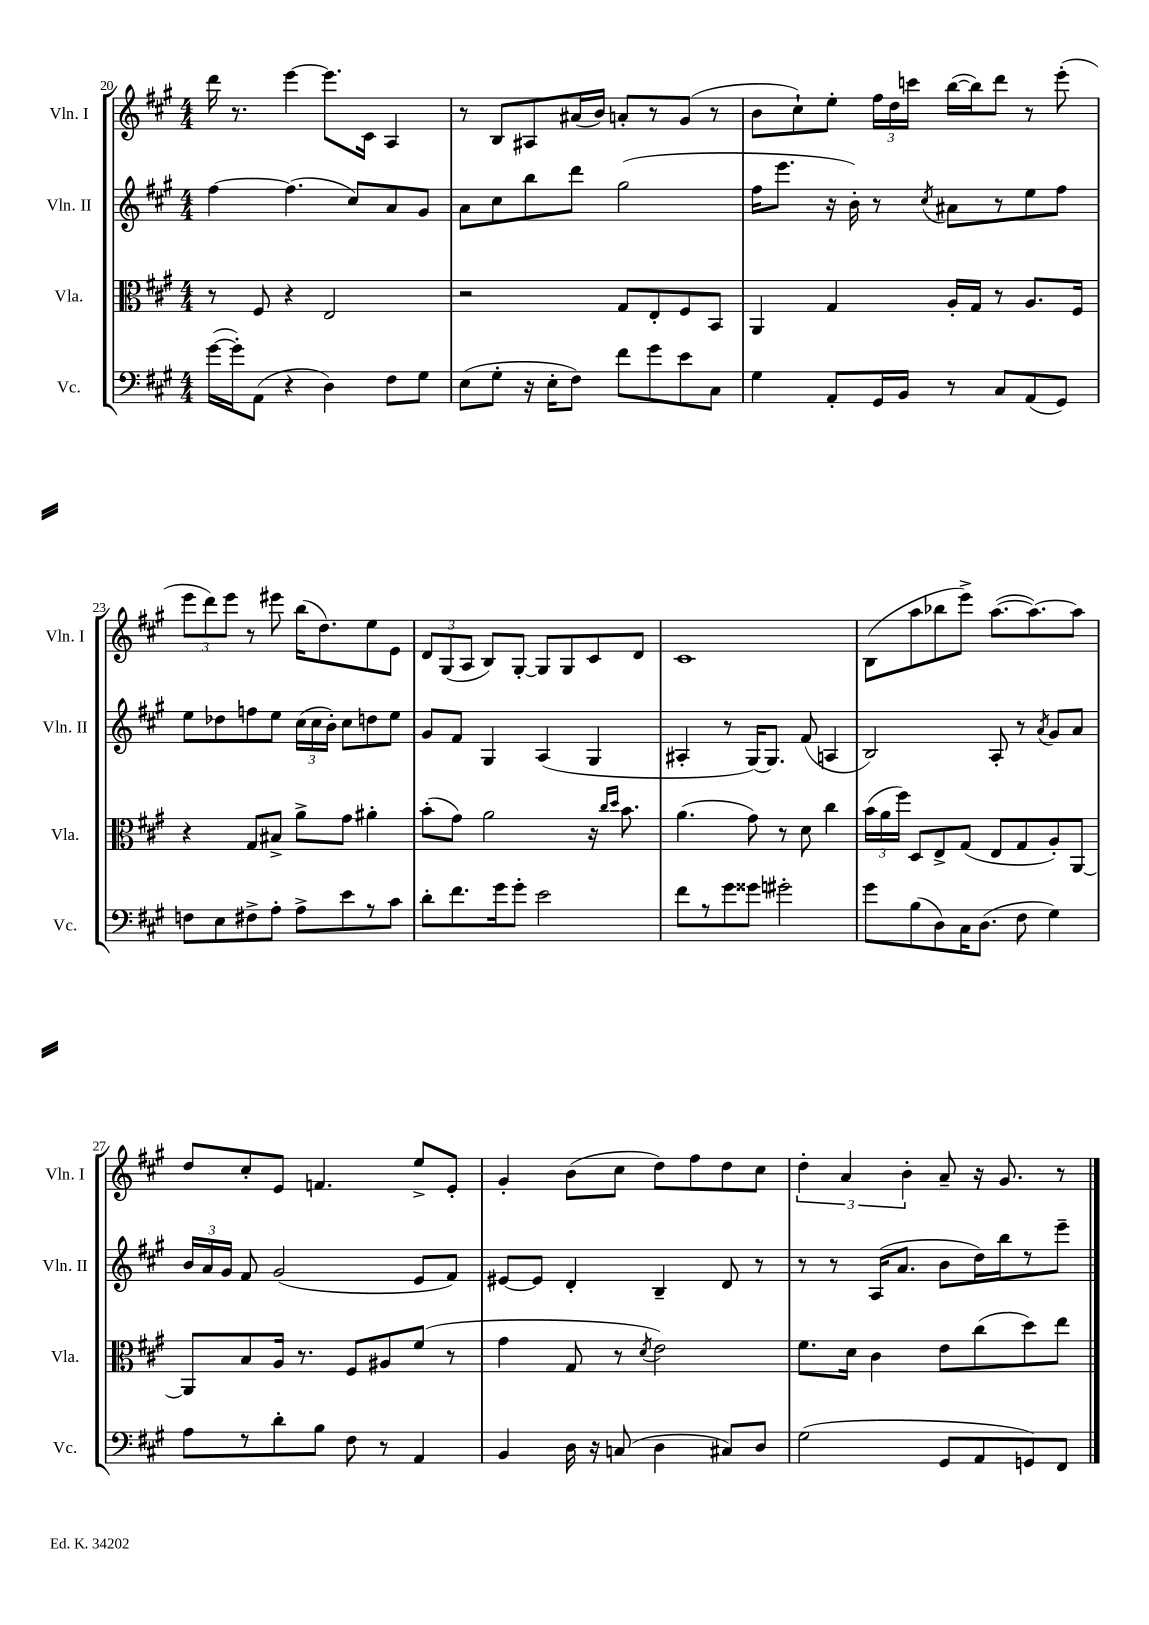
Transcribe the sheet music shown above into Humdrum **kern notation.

**kern	**kern	**kern	**kern
*staff4	*staff3	*staff2	*staff1
*clefF4	*clefC3	*clefG2	*clefG2
*k[f#c#g#]	*k[f#c#g#]	*k[f#c#g#]	*k[f#c#g#]
*M4/4	*M4/4	*M4/4	*M4/4
([16g#	8r	[4ff#	16ddd
16g#'])	.	.	8.r
(8AA	8F#	.	.
4r	4r	(4.ff#]	[4eee
4D)	2E	.	8.eee]
.	.	8cc#)	.
.	.	.	16c#
8F#	.	8a	4A
8G#	.	8g#	.
=	=	=	=
(8E	2r	8a	8r
8G#'	.	8cc#	8B
16r	.	8bb	8A#
16E'	.	.	.
8F#)	.	8ddd	(16a#
.	.	.	16b)
8f#	8G#	(2gg#	8a'
8g#	8E'	.	8r
8e	8F#	.	(8g#
8C#	8BB	.	8r
=	=	=	=
4G#	4AA	16ff#	8b
.	.	8.eee	.
.	.	.	8cc#`)
8AA'	4G#	16r	8ee'
.	.	16b')	.
16GG#	.	8r	24ff#
.	.	.	24dd
16BB	.	.	.
.	.	.	24ccc
.	.	8qcc#	.
8r	16A'	8a#	([16bb
.	16G#	.	16bb])
8C#	8r	8r	8ddd
(8AA	8.A	8ee	8r
8GG#)	.	8ff#	(8eee'
.	16F#	.	.
=	=	=	=
8F	4r	8ee	12eee
.	.	.	12ddd)
8E	.	8dd-	.
.	.	.	12eee
8F#^	8G#	8ff	8r
8A'	8B#^	8ee	8eee#
8A^	8a^	(24cc#	(16bb
.	.	24cc#	.
.	.	.	8.dd)
.	.	24b')	.
8e	8g#	8cc#	.
8r	4a#'	8dd	8ee
8c#	.	8ee	8e
=	=	=	=
8d'	(8b'	8g#	12d
.	.	.	(12G#
8.f#	8g#)	8f#	.
.	.	.	12A
.	2a	4G#	8B)
16g#	.	.	.
8g#'	.	.	[8G#'
2e	.	(4A	8G#]
.	.	.	8G#
.	16r	4G#	8c#
.	16qqcc#	.	.
.	16qqdd	.	.
.	8.b	.	.
.	.	.	8d
=	=	=	=
8f#	(4.a	4A#'	1c#
8r	.	.	.
8g#	.	8r	.
8g##	8g#)	[16G#)	.
.	.	8.G#]	.
2g#'	8r	.	.
.	8d	(8f#	.
.	4cc#	4A	.
=	=	=	=
8g#	(24b	2B)	(8B
.	24a	.	.
.	24ff#)	.	.
(8B	8D	.	8aa
8D)	8E^	.	8bb-
16C#	(8G#	.	8eee^)
(8.D	.	.	.
.	8E	8A'	([8.aa
8F#	8G#	8r	.
.	.	.	8.aa_)
.	.	8qa	.
4G#)	8A')	8g#	.
.	[8AA	8a	8aa]
=	=	=	=
8A	8AA]	24b	8dd
.	.	24a	.
.	.	24g#	.
8r	8B	8f#	8cc#'
8d'	16A	(2g#	8e
.	8.r	.	.
8B	.	.	4.f
8F#	8F#	.	.
8r	8A#	.	.
4AA	(8f#	8e	8ee^
.	8r	8f#)	8e'
=	=	=	=
4BB	4g#	[8e#	4g#'
.	.	8e#]	.
16D	8G#	4d'	(8b
16r	.	.	.
(8C	8r	.	8cc#
.	8qd	.	.
4D	2e)	4B~	8dd)
.	.	.	8ff#
8C#)	.	8d	8dd
8D	.	8r	8cc#
=	=	=	=
(2G#	8.f#	8r	6dd'
.	.	8r	.
.	.	.	6a
.	16d	.	.
.	4c#	(16A	.
.	.	8.a	.
.	.	.	6b'
8GG#	8e	8b	8a~
8AA	(8cc#	16dd)	16r
.	.	16bb	8.g#
8GG)	8dd)	8r	.
8FF#	8ee	8eee~	8r
==	==	==	==
*-	*-	*-	*-
